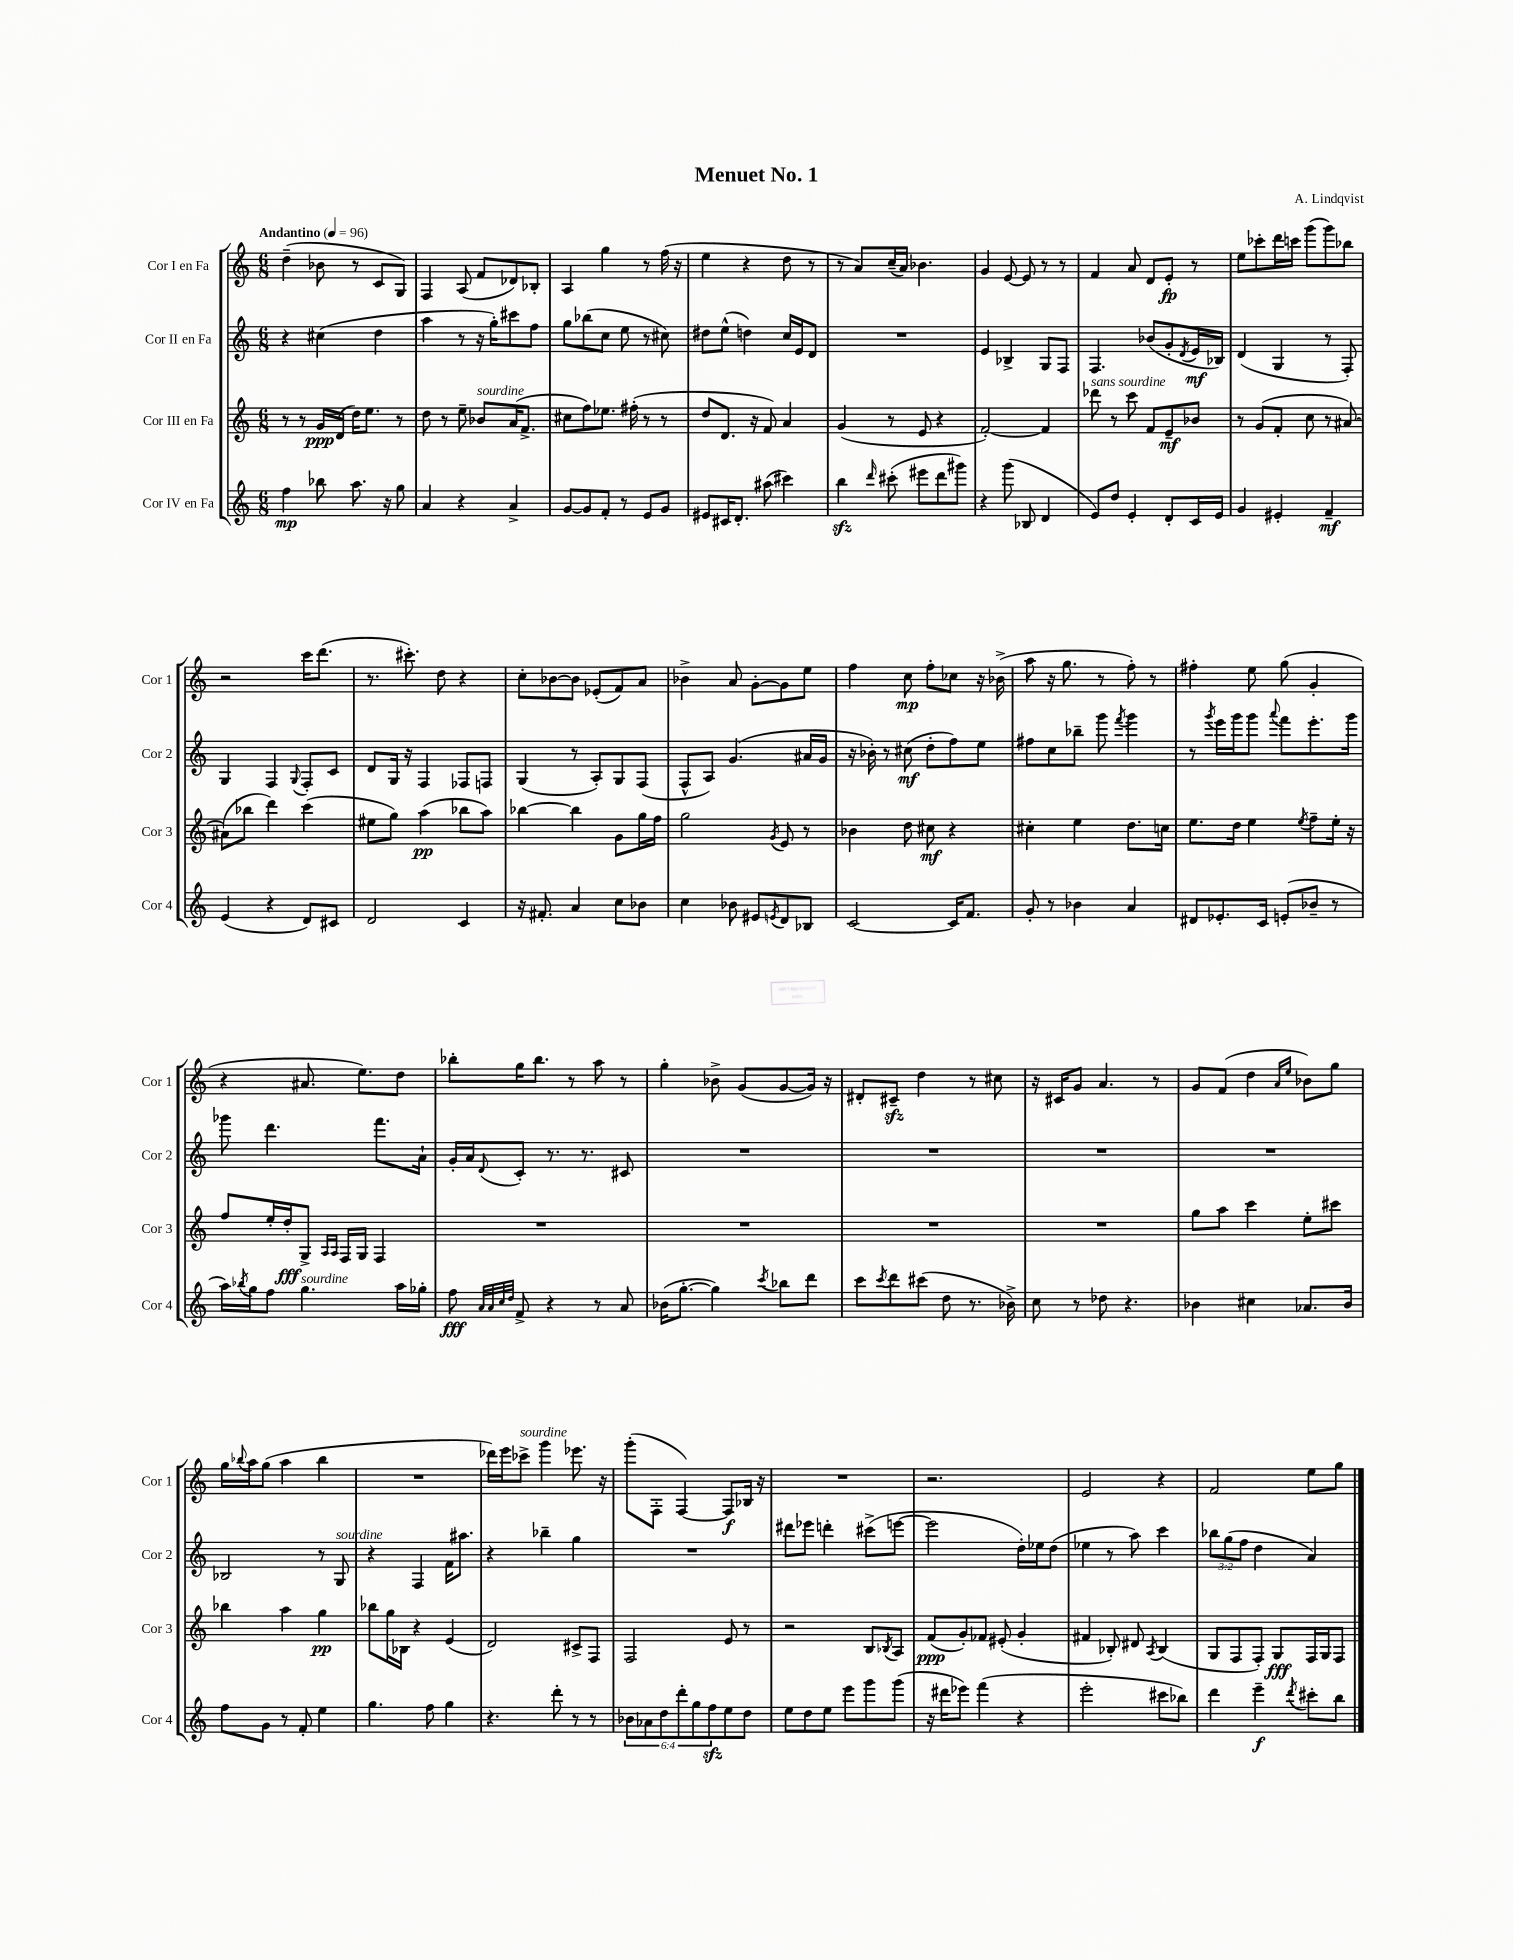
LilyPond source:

\header { title = "Menuet No. 1" composer = "A. Lindqvist" }
<<
\new StaffGroup <<
\new Staff = "s0" \with { instrumentName = "Cor I en Fa" shortInstrumentName = "Cor 1" } {
    \clef treble \key c \major \numericTimeSignature \time 6/8 \tempo "Andantino" 4 = 96
    d''4--( bes'8 r8 c'8 g8) |
    f4 a8( f'8 des'8) bes8-. |
    a4 g''4 r8 f''16( r16 |
    e''4 r4 d''8 r8 |
    r8 a'8) c''16--( a'16) bes'4. |
    g'4 e'8~ e'8 r8 r8 |
    f'4 a'8 d'8 e'8-.\fp r8 |
    e''8 ces'''8-. d'''16 c'''16 g'''8( g'''8) bes''8 |
    r2 c'''16 d'''8.( |
    r8. cis'''8.-.) d''8 r4 |
    c''8-. bes'8~ bes'8 ees'8-.( f'8) a'8 |
    bes'4-> a'8 g'8~-. g'8 e''8 |
    f''4 c''8\mp f''8-. ces''8 r16 bes'16->( |
    a''8 r16 g''8. r8 f''8-.) r8 |
    fis''4-. e''8 g''8( g'4-. |
    r4 ais'8. e''8.) d''8 |
    bes''8-. g''16 bes''8. r8 a''8 r8 |
    g''4-. bes'8-> g'8( g'8~ g'16) r16 |
    dis'8-. cis'8--\sfz d''4 r8 cis''8 |
    r16 cis'16 g'8 a'4. r8 |
    g'8 f'8( d''4 \grace { a'16 e''16 } bes'8) g''8 |
    g''16 \appoggiatura { bes''8 } a''16 g''8( a''4 bes''4 |
    R2. |
    des'''16) e'''16 ces'''8->^\markup { \italic "sourdine" } g'''4 ees'''8. r16 |
    g'''8-.( f8-. f4~) f8\f bes16 r16 |
    R2. |
    r2. |
    e'2 r4 |
    f'2 e''8 g''8 \bar "|." |
}
\new Staff = "s1" \with { instrumentName = "Cor II en Fa" shortInstrumentName = "Cor 2" } {
    \clef treble \key c \major \numericTimeSignature \time 6/8 \override Staff.TupletNumber.text = #tuplet-number::calc-fraction-text
    r4 cis''4( d''4 |
    a''4 r8 r16 g''16-.) cis'''8 f''8 |
    g''8 bes''8( c''8 e''8 r8 cis''8) |
    dis''8 e''8-^( d''4) c''16 e'16 d'8 |
    R2. |
    e'4 bes4-> g8 f8 |
    f4. bes'8( g'8-. \acciaccatura { d'8 } e'16\mf bes16) |
    d'4( g4 r8 f8-.) |
    g4 f4 \appoggiatura { g8 } f8-. c'8 |
    d'8 g16 r16 f4 fes8 f8 |
    g4( r8 a8-.) g8 f8( |
    f8-^ a8) g'4.( ais'16 g'16 |
    r16 bes'16-.) r8 cis''8\mf( d''8-. f''8) e''8 |
    fis''8 c''8 bes''8-- g'''8 \acciaccatura { f'''8 } g'''4 |
    r8 \acciaccatura { g'''8 } e'''16 g'''16 g'''8 \appoggiatura { a'''8 } f'''8 e'''8.-. g'''16 |
    ges'''8 d'''4. f'''8. a'16-! |
    g'16-. a'16 \appoggiatura { d'8 } c'8-. r8. r8. cis'8 |
    R2. |
    R2. |
    R2. |
    R2. |
    bes2 r8 g8^\markup { \italic "sourdine" } |
    r4 f4 f'16 ais''8. |
    r4 bes''4-- g''4 |
    R2. |
    dis'''8 ees'''8 d'''4-. cis'''8->( e'''8~ |
    e'''2 d''16-.) ees''16 d''8( |
    ees''4 r8 a''8) c'''4 |
    \tuplet 3/2 { bes''8 g''8( f''8 } d''4 a'4) \bar "|." |
}
\new Staff = "s2" \with { instrumentName = "Cor III en Fa" shortInstrumentName = "Cor 3" } {
    \clef treble \key c \major \numericTimeSignature \time 6/8
    r8 r8 g'16\ppp d'16( d''16) e''8. r8 |
    d''8 r8 e''8-- bes'8^\markup { \italic "sourdine" } a'16( f'8.-> |
    cis''8 f''8) ees''8. fis''16-.( r8 r8 |
    d''8 d'8. r16 f'8) a'4 |
    g'4( r8 e'8 r4 |
    f'2~-.) f'4 |
    des'''8^\markup { \italic "sans sourdine" } r8 c'''8 f'8 e'8--\mf bes'8 |
    r8 g'8( f'8-. c''8 r8 ais'8~) |
    ais'8( bes''8 d'''4) c'''4( |
    eis''8 g''8) a''4\pp( bes''8 a''8) |
    bes''4~ bes''4 g'8 g''16 f''16 |
    g''2 \acciaccatura { g'8 } e'8 r8 |
    bes'4 d''8 cis''8\mf r4 |
    cis''4-. e''4 d''8. c''16 |
    e''8. d''16 e''4 \acciaccatura { e''8 } f''8-- e''16-. r16 |
    f''8 e''16-. d''16-.\fff g8-> \grace { a16 a16 } f16 g16 f4 |
    R2. |
    R2. |
    R2. |
    R2. |
    g''8 a''8 c'''4 e''8-. cis'''8 |
    bes''4 a''4 g''4\pp |
    bes''8 g''16 bes16 r4 e'4( |
    d'2) cis'8-> f8 |
    f2 e'8 r8 |
    r2 b8 \acciaccatura { bes8 } a8 |
    f'8\ppp( g'8-.) fes'8 eis'8-.( g'4-. |
    fis'4 bes8-.) dis'8 \acciaccatura { a8 } bes4( |
    g8 f8 f8-.) g8\fff f16 g16 f8 \bar "|." |
}
\new Staff = "s3" \with { instrumentName = "Cor IV en Fa" shortInstrumentName = "Cor 4" } {
    \clef treble \key c \major \numericTimeSignature \time 6/8 \override Staff.TupletNumber.text = #tuplet-number::calc-fraction-text
    f''4\mp bes''8 a''8. r16 g''8 |
    a'4 r4 a'4-> |
    g'8~ g'8 f'8-. r8 e'8 g'8 |
    eis'8 cis'16 d'8.-. ais''8( cis'''4) |
    b''4\sfz \grace { d'''16 } cis'''8-.( eis'''8 d'''8 gis'''8) |
    r4 g'''8( bes8 d'4 |
    e'8) d''8 e'4-. d'8-. c'16 e'16 |
    g'4 eis'4-. f'4--\mf |
    e'4( r4 d'8) cis'8 |
    d'2 c'4 |
    r16 fis'8.-. a'4 c''8 bes'8 |
    c''4 bes'8 eis'8 \acciaccatura { e'8 } d'8 bes8 |
    c'2~ c'16 f'8. |
    g'8-. r8 bes'4 a'4 |
    dis'8 ees'8.-. c'16 e'8-.( bes'8-- r8 |
    a''16) \acciaccatura { bes''8 } g''16 f''8 g''4.^\markup { \italic "sourdine" } a''16 ges''16-. |
    f''8\fff \grace { a'32 a'32 c''32 d''32 } f'8-> r4 r8 a'8 |
    bes'16( g''8.~-. g''4) \acciaccatura { c'''8 } bes''8 d'''8 |
    c'''8 \acciaccatura { c'''8 } d'''8 cis'''8( d''8 r8. bes'16->) |
    c''8 r8 des''8 r4. |
    bes'4 cis''4 aes'8. bes'16 |
    f''8 g'8 r8 f'8-. e''4 |
    g''4. f''8 g''4 |
    r4. d'''8-. r8 r8 |
    \tuplet 6/4 { bes'8 aes'8 d''8 d'''8-. g''8 f''8\sfz } e''8 d''8 |
    e''8 d''8 e''8 e'''8 g'''8 g'''8( |
    r16 dis'''16 ees'''8) f'''4( r4 |
    e'''2-. cis'''8 bes''8) |
    d'''4 e'''4--\f \acciaccatura { d'''8 } cis'''8-. b''8 \bar "|." |
}
>>
>>
\layout { \context { \Score \remove "Bar_number_engraver" } }
